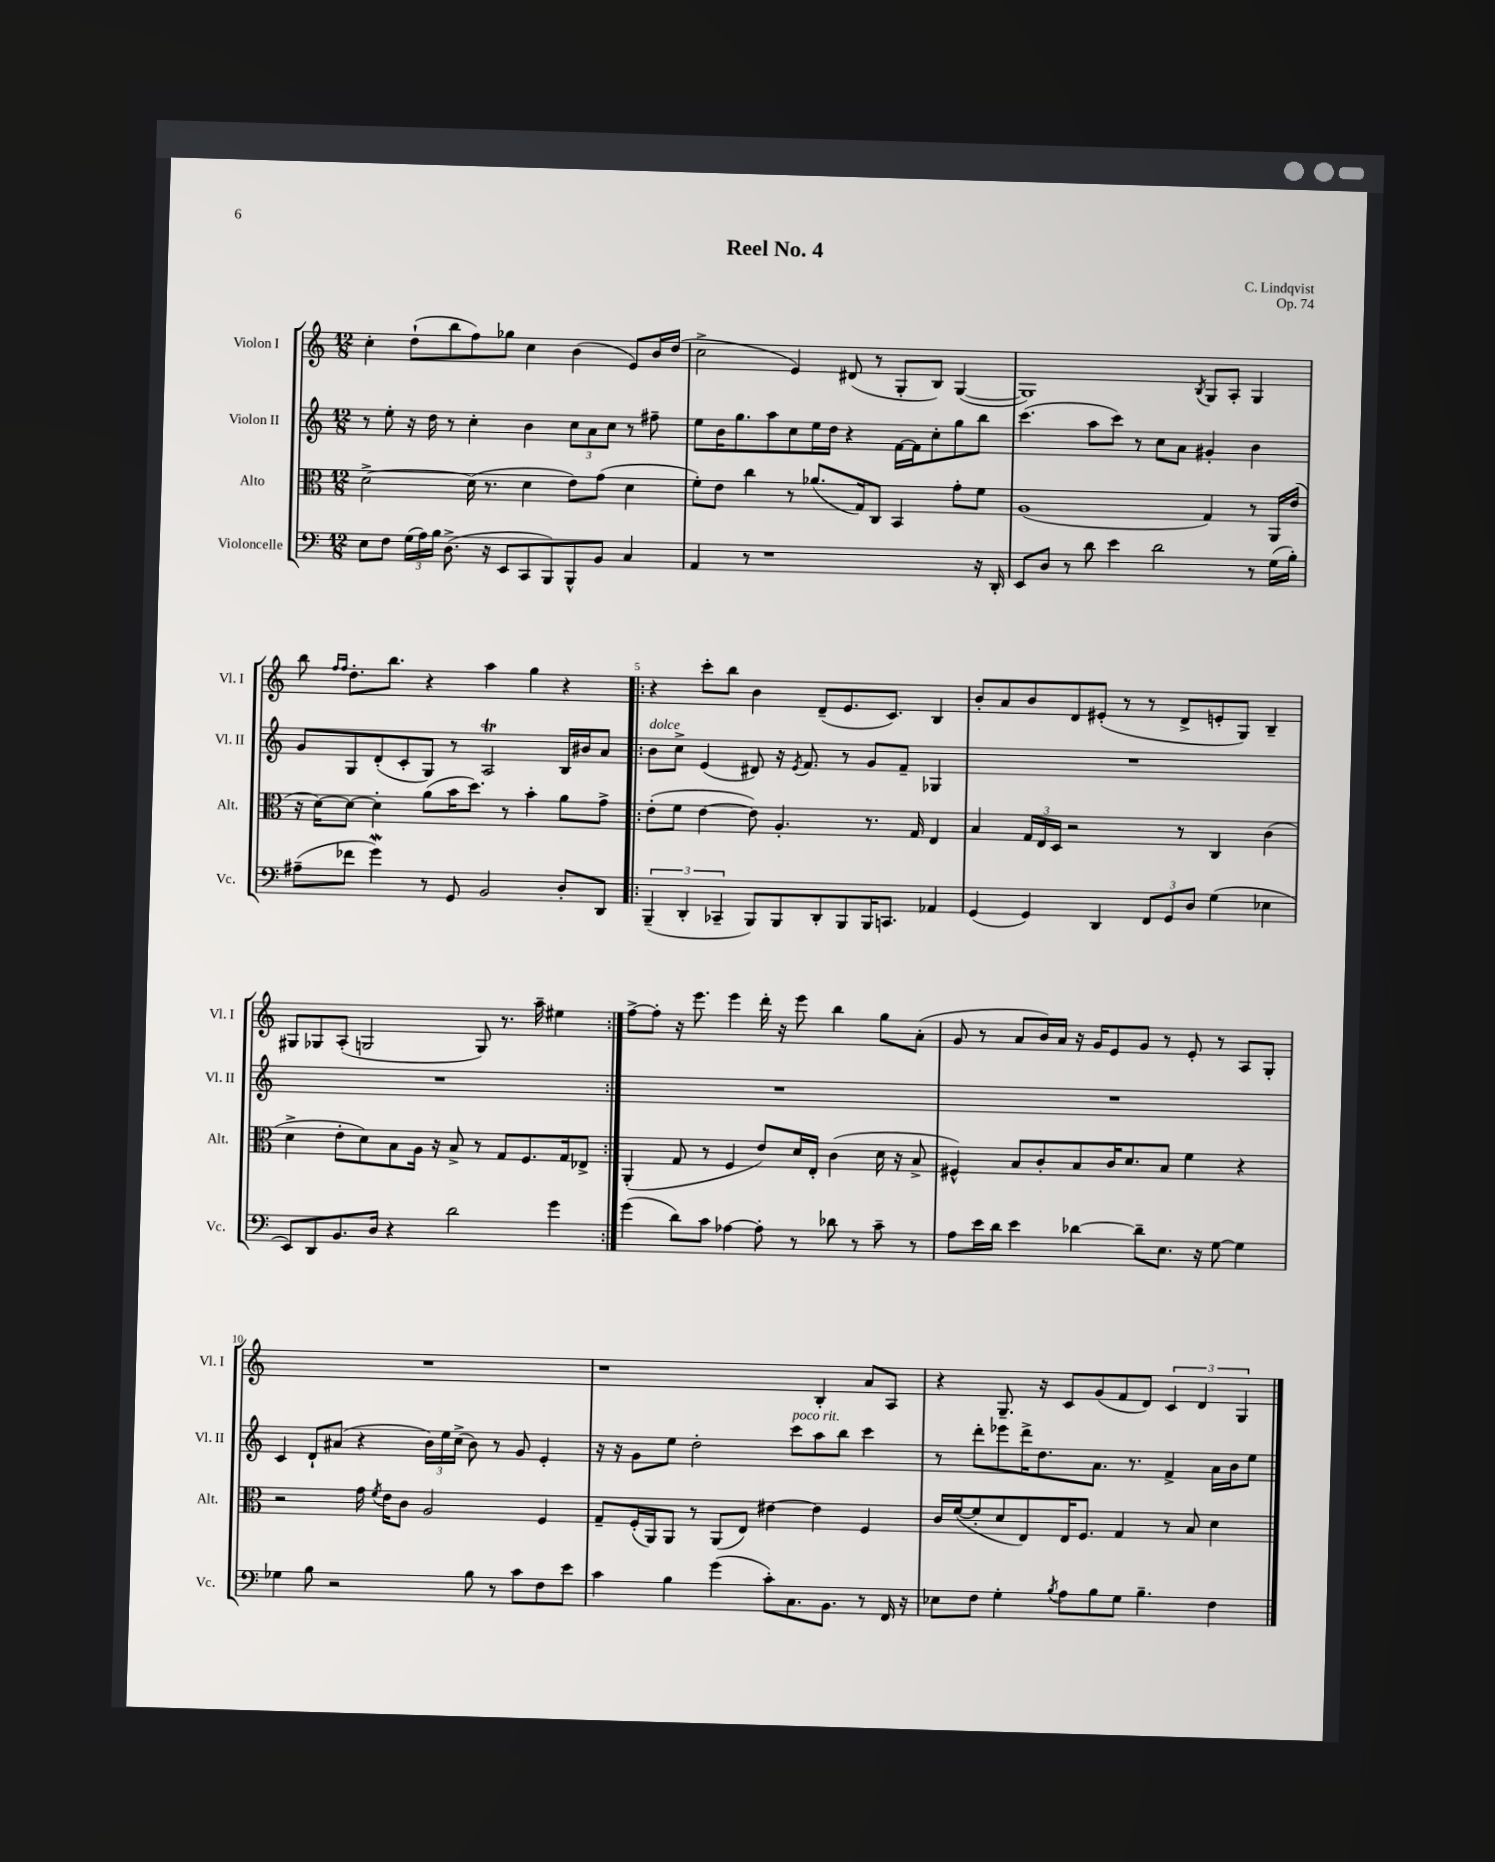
\header { title = "Reel No. 4" composer = "C. Lindqvist" opus = "Op. 74" }
<<
\new StaffGroup <<
\new Staff = "s0" \with { instrumentName = "Violon I" shortInstrumentName = "Vl. I" } {
    \clef treble \key c \major \numericTimeSignature \time 12/8
    \autoBeamOff c''4-. d''8[-!( b''8 f''8) ges''8] c''4 b'4( e'8[) b'16 d''16]( |
    c''2-> e'4) dis'8( r8 g8[-. b8]) g4~( |
    g1) \acciaccatura { b8 } g8[ a8]-. g4 |
    b''8 \grace { f''16[ f''16] } d''8.[-. b''8.] r4 a''4 g''4 r4 |
    \repeat volta 2 { r4 c'''8[-. b''8] b'4 d'8[--( e'8. c'8.]) b4 |
    b'8[-. a'8 b'8 d'8 eis'8]-.( r8 r8 d'8[-> e'8-. g8]) b4-- |
    gis8[ ges8 a8]-.( g2 g8) r8. a''16-- eis''4 | }
    f''8[~-> f''8]-. r16 e'''8. e'''4 d'''16-. r16 e'''8 b''4 g''8[ a'8]-.( |
    g'8 r8 a'8[ b'16) a'16] r16 g'16[ e'8 g'8] r8 e'8-. r8 a8[ g8]-. |
    R1. |
    r1 b4-. a'8[ a8] |
    r4 g8.-- r16 c'8[ g'8( f'8 d'8]) \tuplet 3/2 { c'4 d'4 g4 } \bar "|." |
}
\new Staff = "s1" \with { instrumentName = "Violon II" shortInstrumentName = "Vl. II" } {
    \clef treble \key c \major \numericTimeSignature \time 12/8
    \autoBeamOff r8 e''8-. r16 d''16 r8 c''4-. b'4 \tuplet 3/2 { c''8[ a'8 c''8] } r8 fis''8-- |
    e''8[ b'16 g''8. a''8 c''8 e''16 d''16] r4 f'16[~ f'16 c''8-. g''8 b''8] |
    c'''4.( a''8[ c'''8]) r8 c''8[ a'8] gis'4-. b'4 |
    g'8[ g8 d'8-.( c'8-. g8]) r8 a2\trill b16[ bis'16 a'8] |
    \repeat volta 2 { b'8[^\markup { \italic "dolce" } c''8]-> e'4( dis'8) r16 \acciaccatura { e'8 } f'8. r8 g'8[ f'8]-- ges4 |
    R1. |
    R1. | }
    R1. |
    R1. |
    c'4 d'8[-! ais'8]( r4 \tuplet 3/2 { b'16[) e''16 c''16]->( } b'8) r8 g'8 e'4-. |
    r16 r16 g'8[ e''8] d''2-. c'''8[^\markup { \italic "poco rit." } a''8 b''8] c'''4 |
    r8 d'''8[-. ees'''8 d'''16-> d''8. a'8.] r8. f'4-> a'16[ b'16 e''8] \bar "|." |
}
\new Staff = "s2" \with { instrumentName = "Alto" shortInstrumentName = "Alt." } {
    \clef alto \key c \major \numericTimeSignature \time 12/8
    \autoBeamOff d'2~-> d'16( r8. d'4 e'8[) g'8]( d'4 |
    f'8[-.) e'8] c''4 r8 aes'8.[( g16) c8] b,4 g'8[-. f'8] |
    a1( g4) r8 a,16[ e'16]( |
    r16 d'16[~) d'8]~ d'4-. a'8[( b'16 d''8.]) r8 b'4-. a'8[ g'8]-> |
    \repeat volta 2 { e'8[-.( f'8] e'4~ e'8) a4.-. r8. g16 e4 |
    b4 \tuplet 3/2 { g16[ e16 d16] } r2 r8 c4 c'4( |
    d'4-> e'8[-. d'8) b8 a16] r16 b8-> r8 g8[ f8. g16 ees8]-> | }
    a,4-.( g8 r8 f4 e'8[) d'16 e16]-. c'4( d'16 r16 b8-> |
    fis4-^) b8[ c'8-. b8 c'16 d'8. b8] f'4 r4 |
    r2 g'16 \acciaccatura { f'8 } e'16[ c'8] a2 f4 |
    g8[-- f16-.( a,16) a,8] r8 a,8[( e8]) eis'4~ eis'4 f4 |
    c'16[ f'16~( f'8-. d'8 e8) e16 f8.] g4 r8 b8 d'4 \bar "|." |
}
\new Staff = "s3" \with { instrumentName = "Violoncelle" shortInstrumentName = "Vc." } {
    \clef bass \key c \major \numericTimeSignature \time 12/8
    \autoBeamOff e8[ f8] \tuplet 3/2 { g16[( a16) b16] } d8.->( r16 e,8[ c,8 b,,8) b,,8-^ b,8] c4 |
    a,4 r8 r1 r16 d,16-. |
    e,8[ d8] r8 d'8 e'4 d'2 r8 g16[( b16]-.) |
    ais8[--( fes'8] g'4\mordent) r8 g,8 b,2 d8[-. d,8] |
    \repeat volta 2 { \tuplet 3/2 { b,,4--( d,4-. ces,4-- } b,,8[) b,,8 d,8-. b,,8 b,,16 c,8.] aes,4 |
    g,4( g,4) d,4 \tuplet 3/2 { f,8[ g,8 d8] } g4( ees4 |
    e,8[) d,8 b,8. d16] r4 d'2 g'4 | }
    g'4( d'8[) c'8] aes4~ aes8-. r8 des'8 r8 c'8-- r8 |
    a8[ e'16 d'16] e'4 des'4~ des'8[-- e8.] r16 g8~ g4 |
    ges4 b8 r2 b8 r8 c'8[ f8 e'8] |
    c'4 b4 g'4( c'8[-.) c8. b,8.] r8 f,16 r16 |
    ees8[ f8] g4-. \acciaccatura { b8 } a8[ b8 g8] b4.-- f4 \bar "|." |
}
>>
>>
\layout { \context { \Score \override BarNumber.break-visibility = ##(#f #t #t) barNumberVisibility = #(every-nth-bar-number-visible 5) } }
